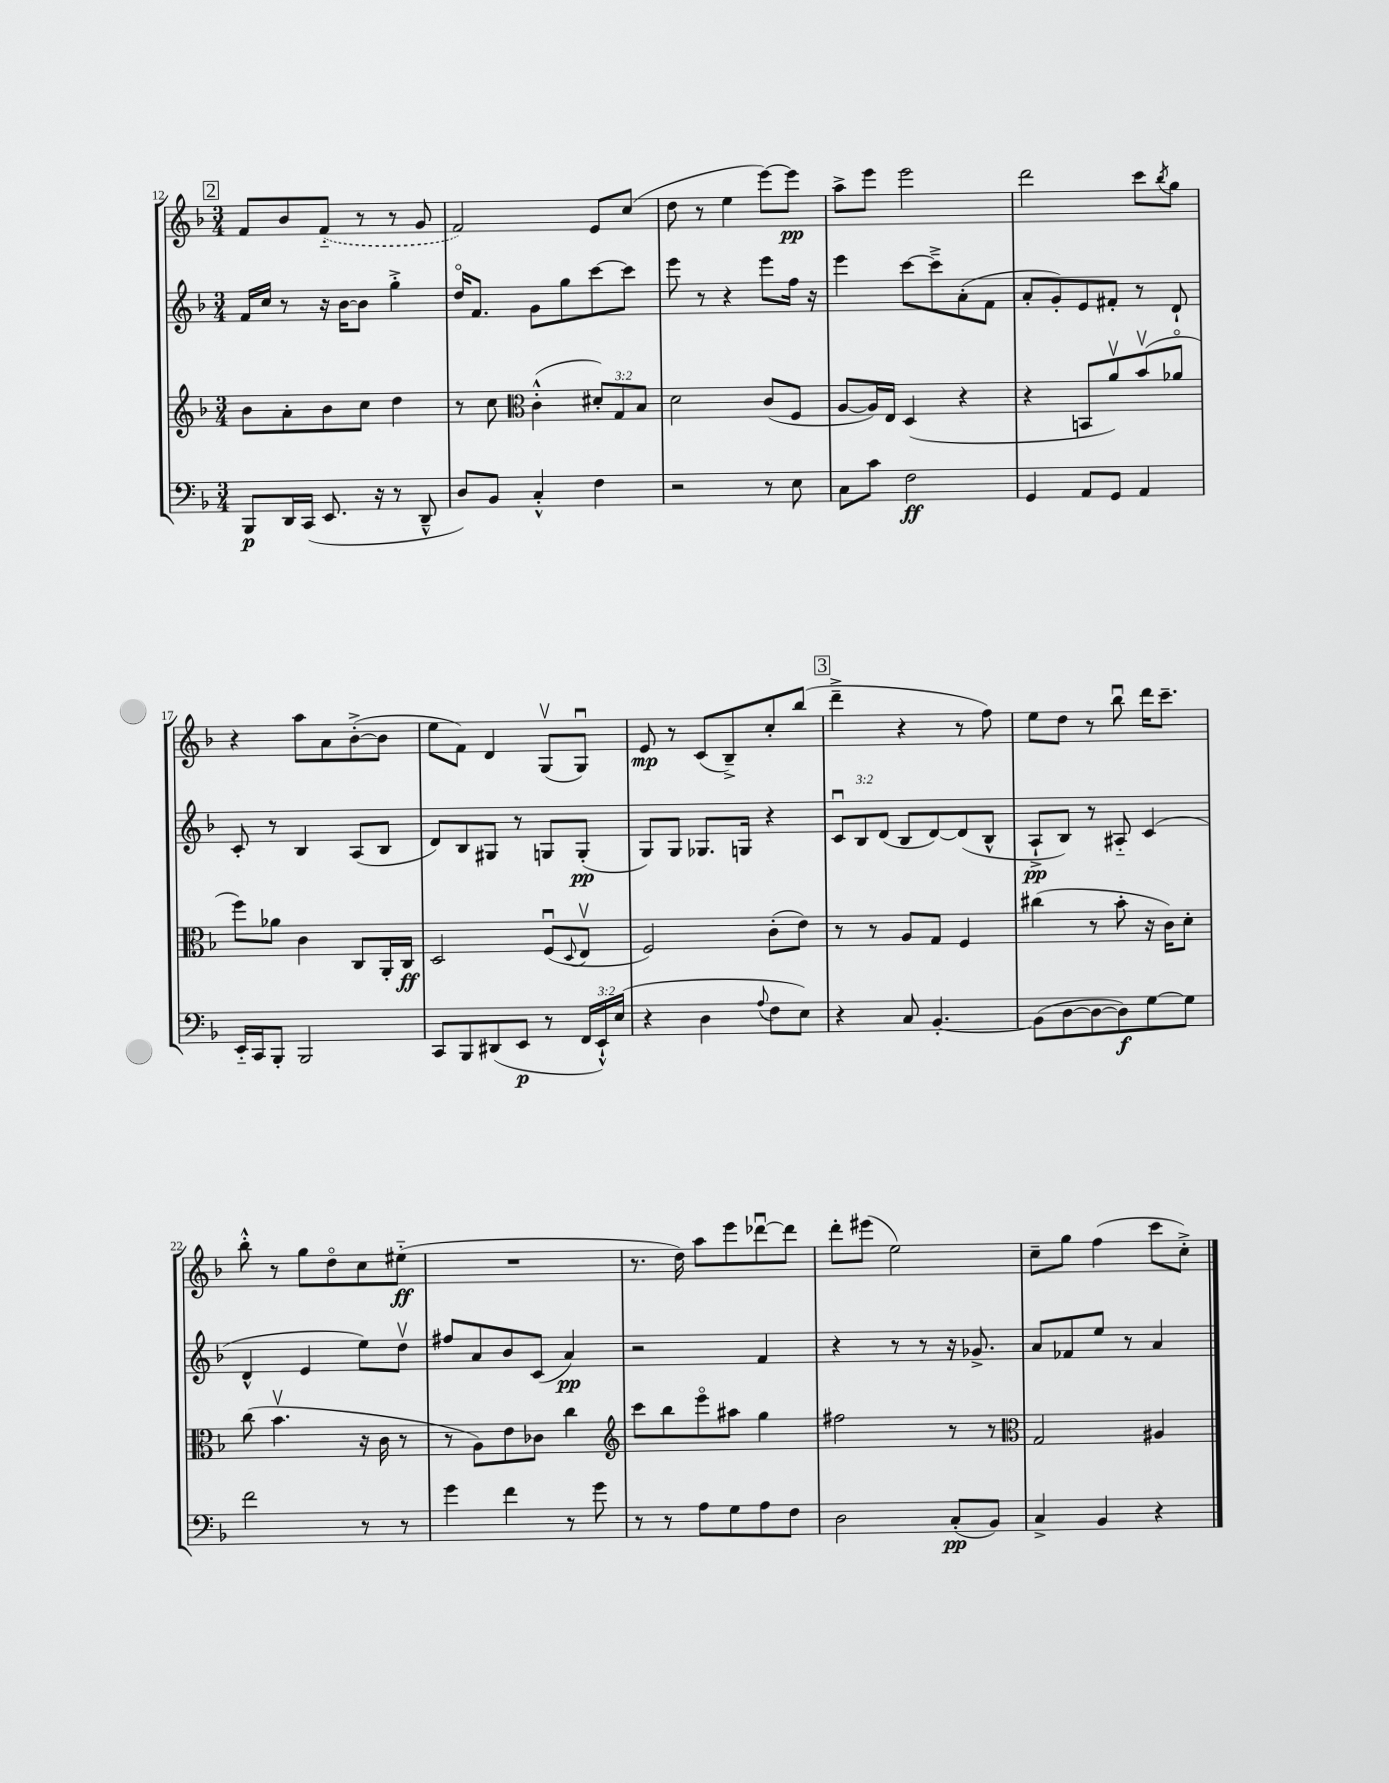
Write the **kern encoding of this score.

**kern	**kern	**kern	**kern
*staff4	*staff3	*staff2	*staff1
*clefF4	*clefG2	*clefG2	*clefG2
*k[b-]	*k[b-]	*k[b-]	*k[b-]
*M3/4	*M3/4	*M3/4	*M3/4
8BBB-	8b-	16f	8f
.	.	16cc	.
16DD	8a'	8r	8b-
(16CC	.	.	.
8.EE	8b-	16r	(8f'~
.	.	[16b-	.
.	8cc	8b-]	8r
16r	.	.	.
8r	4dd	4gg'^	8r
8DD~^^	.	.	8g
=	=	=	=
8D)	8r	16ddo	2f)
.	.	8.f	.
8BB-	8cc	.	.
*	*clefC3	*	*
4C'^^	(4c'^^	8g	.
.	.	8gg	.
4F	12d#')	[8ccc	8e
.	12G	.	.
.	.	8ccc]	(8cc
.	12B-	.	.
=	=	=	=
2r	2d	8eee	8dd
.	.	8r	8r
.	.	4r	4ee
8r	(8c	8eee	[8eee)
8E	8F	16ff	8eee]
.	.	16r	.
=	=	=	=
8C	[8A	4eee	8aa^
8c	16A])	.	8eee
.	16E	.	.
2F	(4D	[8ccc	2eee
.	.	8ccc~^]	.
.	4r	(8a'	.
.	.	8f	.
=	=	=	=
4GG	4r	8a'	2ddd
.	.	8g')	.
8AA	8BB	8e	.
8GG	8av)	8f#'	.
4AA	(8b-v	8r	8ccc
.	.	.	8qbb-
.	8a-o	8d`	8gg
=	=	=	=
16EE'~	8ff)	8c'	4r
16CC	.	.	.
8BBB-'	8a-	8r	.
2BBB-	4c	4B-	8aa
.	.	.	8a
.	8C	(8A	([8b-'^
.	16AA'	8B-	8b-]
.	16C	.	.
=	=	=	=
8CC	2D	8d)	8ee
8BBB-	.	8B-	8f)
(8DD#	.	8G#	4d
8EE	.	8r	.
8r	(8Fu	8G	(8Gv
.	8qqD	.	.
24FF	8Ev	(8G'	8Gu)
24EE`^^)	.	.	.
(24E	.	.	.
=	=	=	=
4r	2F)	8G)	8e
.	.	8G	8r
4D	.	8.G-	(8c
.	.	.	8B-~^)
.	.	16G	.
8qqA	.	.	.
8F	(8c'	4r	8cc'
8E)	8e)	.	(8bb-
=	=	=	=
4r	8r	12cu	4ddd~^
.	.	12B-	.
.	8r	.	.
.	.	(12d	.
8C	8A	8B-	4r
[4.BB-'	8G	[8d)	.
.	4F	(8d]	8r
.	.	8B-^^	8ff)
=	=	=	=
(8BB-]	(4cc#	8A`^	8ee
[8D	.	8B-)	8dd
8D_	8r	8r	8r
8D])	8b-'	8A#'~	8bb-u
[8G	16r	(4c	16ddd
.	16c)	.	8.ccc~
8G]	8d'	.	.
=	=	=	=
2f	(8cc	4d^^	8bb-'^^
.	4.b-v	.	8r
.	.	4e	8gg
.	.	.	8ddo
8r	16r	8ee)	8cc
.	16c	.	.
8r	8r	8ddv	(8ee#'~
=	=	=	=
4g	8r	8ff#	2.r
.	8A)	8a	.
4f	8e	8b-	.
.	8c-	(8c	.
8r	4cc	4a)	.
8g	.	.	.
=	=	=	=
*	*clefG2	*	*
8r	8ccc	2r	8.r
8r	8bb-	.	.
.	.	.	16dd)
8A	8eeeo	.	8aa
8G	8aa#	.	8eee
8A	4gg	4f	[8ddd-u
8F	.	.	8ddd-]
=	=	=	=
2D	2ff#	4r	8ddd'
.	.	.	(8eee#
.	.	8r	2ee)
.	.	8r	.
(8C'	8r	16r	.
.	.	8.g-^	.
8BB-)	8r	.	.
=	=	=	=
*	*clefC3	*	*
4C^	2G	8a	8cc~
.	.	8f-	8gg
4BB-	.	8ee	(4ff
.	.	8r	.
4r	4A#	4a	8ccc
.	.	.	8cc'^)
==	==	==	==
*-	*-	*-	*-
